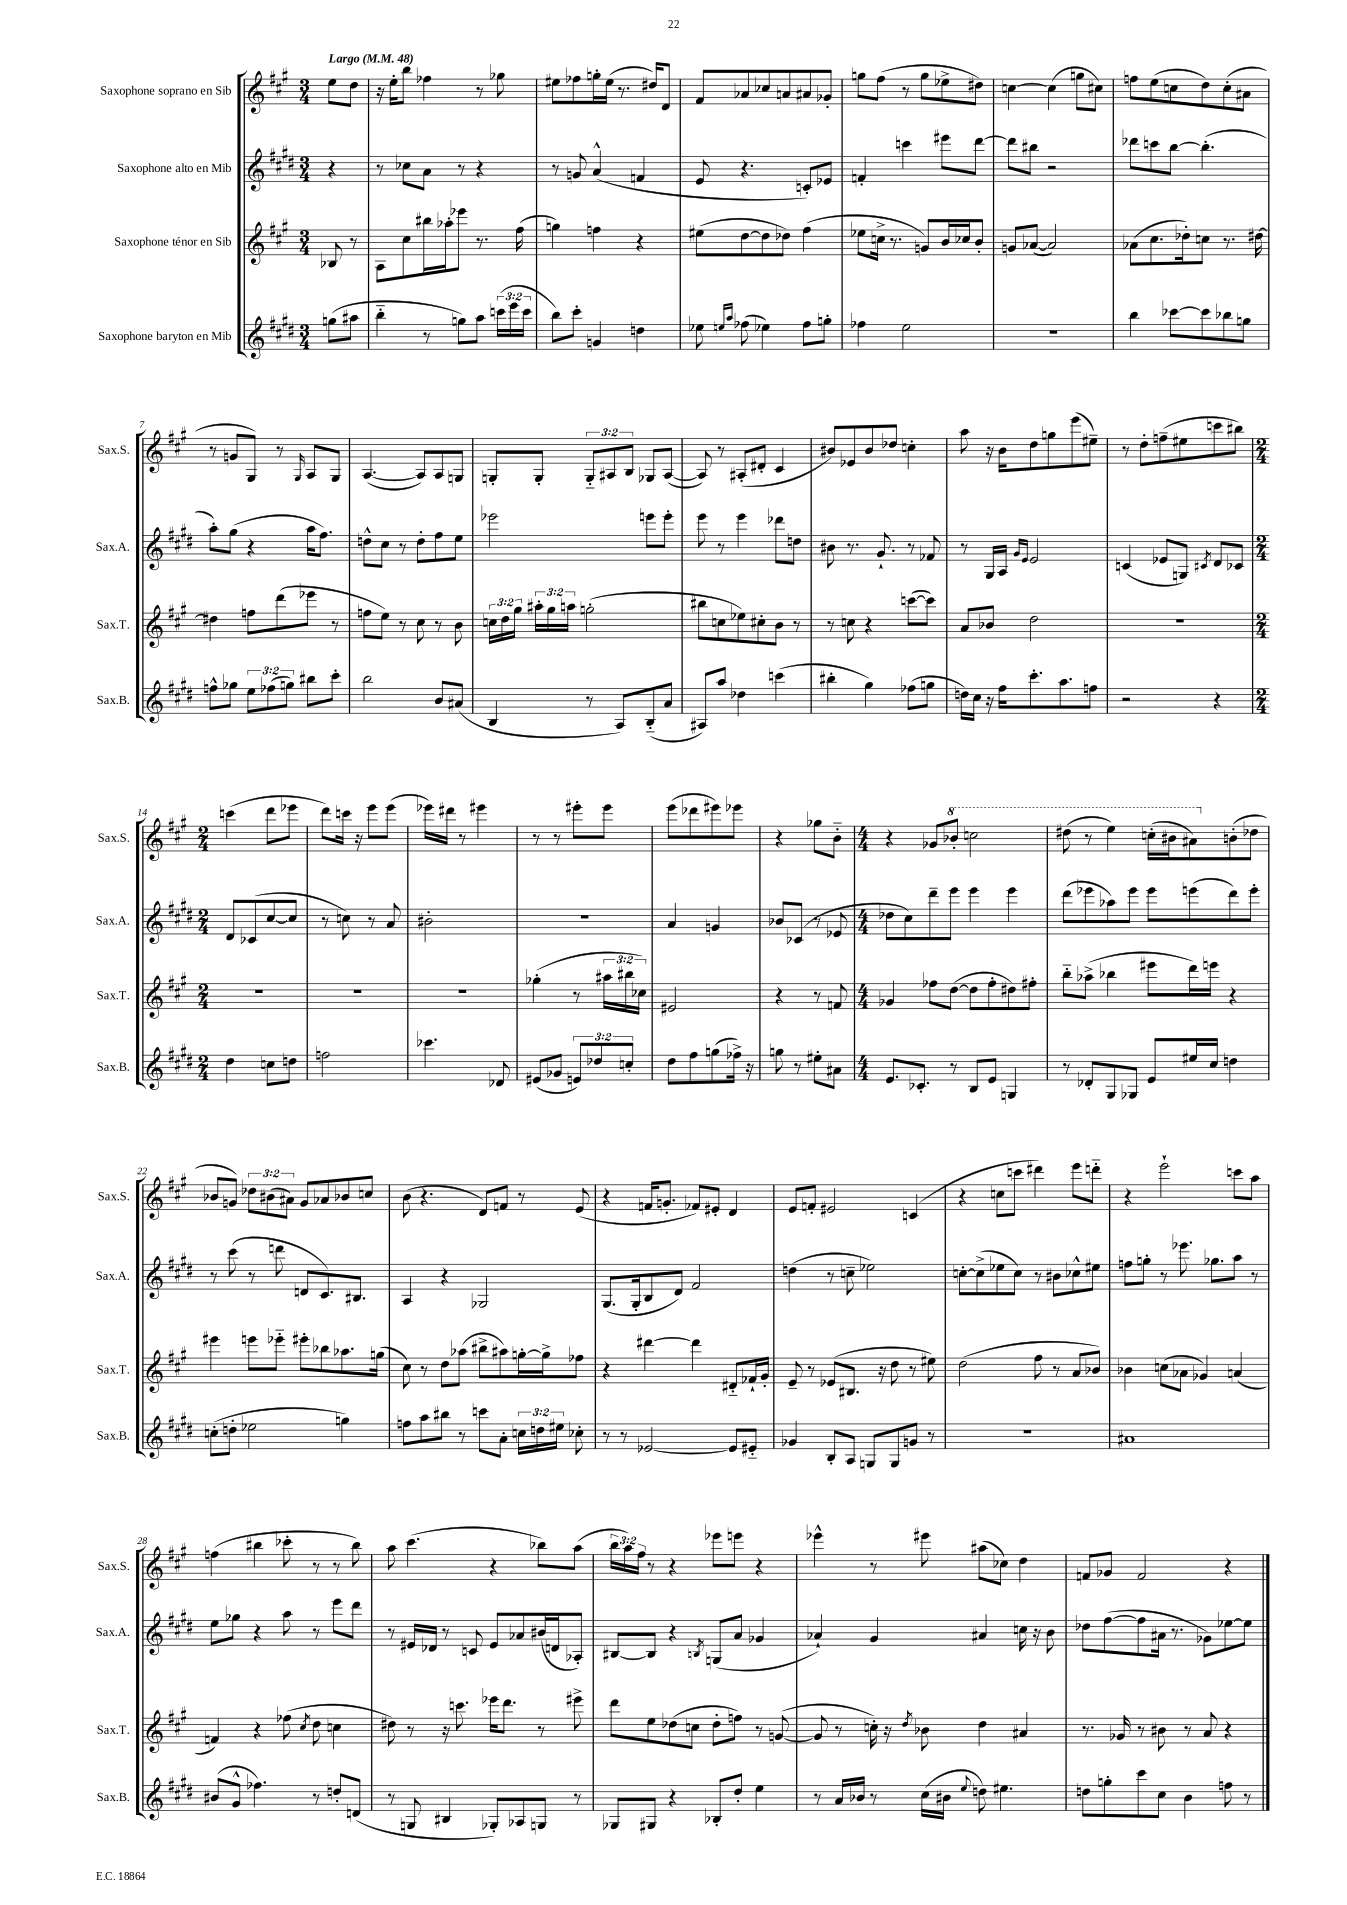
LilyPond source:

<<
\new StaffGroup <<
\new Staff = "s0" \with { instrumentName = "Saxophone soprano en Sib" shortInstrumentName = "Sax.S." } {
    \clef treble \key a \major \numericTimeSignature \time 3/4 \override Staff.TupletNumber.text = #tuplet-number::calc-fraction-text \partial 4 \tempo "Largo" 4 = 48
    \autoBeamOff e''8[ d''8] |
    r16 e''16[-. b''8] fes''4 r8 ges''8 |
    eis''8[ fes''8 g''16-. eis''16]( r8. dis''16[) d'8] |
    fis'8[ aes'8 ces''8 a'8 ais'8 ges'8]-. |
    g''8[ fis''8]( r8 g''8[ ees''8-> dis''8]) |
    c''4~ c''4( g''8[ cis''8]) |
    f''8[ e''8( c''8 d''8) c''8-.( ais'8] |
    r8 g'8[ gis8]) r8 \grace { gis16 } a8[ gis8] |
    a4.~( a8[) a8 g8] |
    g8[-. g8]-. \tuplet 3/2 { g8[-_ ais8 b8] } ges8[ ais8]~( |
    ais8) r8 ais8[-.( dis'8]-. cis'4 |
    bis'8[) ees'8 bis'8 des''8] c''4-. |
    a''8 r16 b'16[ d''8 g''8 e'''8( eis''8]--) |
    r8 d''8[-. f''8--( eis''8 c'''8 bis''8]) |
    \numericTimeSignature \time 2/4 c'''4( d'''8[ ees'''8] |
    d'''8[) c'''16] r16 e'''8[ e'''8]( |
    ees'''16[) dis'''16] r8 eis'''4 |
    r8 r8 eis'''8[-. eis'''8] |
    e'''8[( des'''8 eis'''8) ees'''8] |
    r4 ges''8[ b'8]-_ |
    \numericTimeSignature \time 4/4 r4 ges'8[ \ottava #1 bes''8]-. c'''2 |
    dis'''8( r8 e'''4) c'''16[-.( bis''16 ais''8) \ottava #0 b'!8-.( des''8] |
    bes'8[ g'8]) \tuplet 3/2 { des''8[ bis'8( ais'8]) } g'8[ aes'8 bes'8 c''8] |
    b'8( r4. d'8[) f'8] r8 e'8( |
    r4 f'16[ g'8.]-. fes'8[) eis'8]-. d'4 |
    e'8[ f'8]-. eis'2 c'4( |
    r4 c''8[ c'''8] dis'''4) e'''8[ d'''8]-_ |
    r4 e'''2-! c'''8[ a''8] |
    f''4( bis''4 ces'''8-. r8 r8 bis''8) |
    a''8 cis'''4.( r4 bes''8[) a''8]( |
    \tuplet 3/2 { b''16[ a''16) fis''16] } r8 r4 ees'''8[ e'''8] r4 |
    ees'''4-^ r8 eis'''8 ais''8[( ces''8]) d''4 |
    f'8[ ges'8] f'2 r4 \bar "|." |
}
\new Staff = "s1" \with { instrumentName = "Saxophone alto en Mib" shortInstrumentName = "Sax.A." } {
    \clef treble \key e \major \numericTimeSignature \time 3/4 \partial 4
    \autoBeamOff r4 |
    r8 ces''8[ a'8] r8 r4 |
    r8 g'8 a'4-^( f'4 |
    e'8 r4. c'8[-.) ees'8] |
    f'4-. c'''4 eis'''8[ dis'''8]~ |
    dis'''8[ bis''8] r2 |
    des'''8[ c'''8 b''8]~ b''4.-.( |
    a''8[-.) gis''8]( r4 a''16[ fis''8.]) |
    d''8[-^ cis''8] r8 d''8[-. fis''8 e''8] |
    ees'''2 e'''8[ e'''8]-. |
    e'''8 r8 e'''4 des'''8[ d''8] |
    bis'8 r8. gis'8.-! r8 fes'8 |
    r8 gis16[ a16] \grace { gis'16[ e'16] } e'2 |
    c'4( ees'8[ g8]) \acciaccatura { cis'8 } dis'8[ ces'8] |
    \numericTimeSignature \time 2/4 dis'8[ ces'8( cis''8~ cis''8] |
    r8 c''8) r8 a'8 |
    bis'2-. |
    R2 |
    a'4 g'4 |
    bes'8[ ces'8]( r8 ees'8 |
    \numericTimeSignature \time 4/4 des''8[ cis''8) dis'''8-- e'''8] e'''4 e'''4 |
    dis'''8[( ees'''8 aes''8) ees'''8] ees'''8[ e'''8( dis'''8) e'''8]-. |
    r8 cis'''8( r8 d'''8 d'8[ cis'8.) bis8.] |
    a4 r4 ges2 |
    gis8.[( gis16-. b8 dis'8]) fis'2 |
    d''4( r8 c''8-- ees''2) |
    c''8[~-. c''8->( ees''8 c''8]) r8 bis'8[ ces''8-^ eis''8] |
    f''8[ g''8]-. r8 ees'''8. ges''8.[ a''8] r8 |
    e''8[ ges''8] r4 a''8 r8 e'''8[ dis'''8] |
    r8 eis'16[ des'16] r8 c'8 eis'8[ aes'8 bis'16( d'16 aes8]-.) |
    bis8[~ bis8] r4 \acciaccatura { b8 } g8[( a'8] ges'4 |
    aes'4-!) gis'4 ais'4 c''16 r16 b'8 |
    des''8[ fis''8~( fis''8 ais'16] r8. ges'8[) ees''8~ ees''8] \bar "|." |
}
\new Staff = "s2" \with { instrumentName = "Saxophone ténor en Sib" shortInstrumentName = "Sax.T." } {
    \clef treble \key a \major \numericTimeSignature \time 3/4 \override Staff.TupletNumber.text = #tuplet-number::calc-fraction-text \partial 4
    \autoBeamOff bes8 r8 |
    a8[ cis''8 bis''16 aes''16-. ees'''8] r8. fis''16( |
    g''4) f''4 r4 |
    eis''8[( d''8~ d''8 des''8]) fis''4( |
    ees''8[ c''16]-> r8. g'8[) b'16 ces''16 b'8]-. |
    g'8[ aes'8]~( aes'2) |
    aes'8[( cis''8. des''16-.) c''8] r8. dis''16~ |
    dis''4 f''8[ d'''8( ees'''8] r8 |
    f''8[ e''8]) r8 cis''8 r8 b'8 |
    \tuplet 3/2 { c''16[ d''16 gis''16] } \tuplet 3/2 { ais''16[-. gis''16 a''16] } g''2-.( |
    bis''8[ c''8 ees''8) cis''8-. b'8] r8 |
    r8 c''8 r4 c'''8[~( c'''8]) |
    a'8[ bes'8] d''2 |
    R2. |
    \numericTimeSignature \time 2/4 R2 |
    R2 |
    R2 |
    ges''4-.( r8 \tuplet 3/2 { ais''16[ bis''16 ces''16]) } |
    eis'2 |
    r4 r8 f'8 |
    \numericTimeSignature \time 4/4 ges'4 fes''8[ d''8]~( d''8[ fes''8-. dis''8) fis''8]-. |
    b''8[-_ aes''8]->( bes''4 eis'''8[ d'''16) e'''16] r4 |
    eis'''4 e'''8[ ees'''8]-_ eis'''8[-. bes''8 aes''8. g''16]( |
    cis''8) r8 d''8[ aes''8]( bis''8[-> ais''8) g''16~-. g''16-> fes''8] |
    r4 dis'''4~ dis'''4 dis'8[-_ fes'16-! gis'16]-. |
    e'8-- r8 ees'8[( bis8.] r16 d''8 r8 eis''8) |
    d''2( fis''8 r8 a'8[ bes'8]) |
    bes'4 c''8[( aes'8] ges'4) a'4( |
    f'4) r4 fes''8( \acciaccatura { cis''8 } d''8 c''4 |
    dis''8) r8 r16 c'''8. ees'''16[ d'''8.] r8 eis'''8-> |
    d'''8[ e''8 des''8( c''8] des''8[-. f''8]) r8 g'8~( |
    g'8 r8 c''16-.) r16 \acciaccatura { d''8 } bes'8 d''4 ais'4 |
    r8. ges'16 r8 bis'8 r8 a'8 r4 \bar "|." |
}
\new Staff = "s3" \with { instrumentName = "Saxophone baryton en Mib" shortInstrumentName = "Sax.B." } {
    \clef treble \key e \major \numericTimeSignature \time 3/4 \override Staff.TupletNumber.text = #tuplet-number::calc-fraction-text \partial 4
    \autoBeamOff g''8[( ais''8] |
    b''4-_ r8 g''8[) a''8] \tuplet 3/2 { c'''16[( e'''16 c'''16] } |
    b''8[) cis'''8]-. g'4 d''4 |
    ees''8 \grace { e''16[ a''16] } fes''8( ees''4) fes''8[ g''8]-. |
    fes''4 e''2 |
    R2. |
    b''4 ces'''8[~ ces'''8 bes''8 g''8] |
    f''8[-^ ges''8] \tuplet 3/2 { e''8[ fes''8( g''8]) } bis''8[ cis'''8]-. |
    b''2 b'8[ ais'8]( |
    b4 r8 a8[) b8-_( a'8] |
    ais8[) a''8] des''4 c'''4( |
    bis''4-. gis''4) fes''8[( g''8] |
    d''16[) cis''16] r16 fis''16[ cis'''8.-. a''8. f''8] |
    r2 r4 |
    \numericTimeSignature \time 2/4 dis''4 c''8[ d''8] |
    f''2 |
    ces'''4. des'8 |
    eis'8[( ges'8] \tuplet 3/2 { e'8[) des''8 c''8]-. } |
    dis''8[ fis''8 g''8( fes''16]->) r16 |
    g''8 r8 eis''8[-. ais'8] |
    \numericTimeSignature \time 4/4 e'8.[ ces'8.]-. r8 b8[ e'8] g4 |
    r8 des'8[-. gis8 ges8] e'8[ eis''16 cis''16] d''4 |
    c''8[-.( d''8]-. ees''2 g''4) |
    f''8[ a''8 bis''8] r8 c'''8[ a'8]-. \tuplet 3/2 { c''16[ d''16 eis''16] } ces''8-. |
    r8 r8 ees'2~ ees'8[ eis'8]-_ |
    ges'4 b8[-. a8] g8[ g8 g'8] r8 |
    R1 |
    ais'1 |
    bis'8[( gis'8]-^ fes''4.) r8 d''8[-. d'8]( |
    r8 g8 bis4 ges8[-.) aes8 g8] r8 |
    ges8[ gis8] r4 bes8[-. dis''8]-. e''4 |
    r8 a'16[ bes'16] r8 cis''16[( bis'16] \appoggiatura { e''8 } d''8) eis''4. |
    d''8[ g''8-. cis'''8 cis''8] b'4 f''8 r8 \bar "|." |
}
>>
>>
